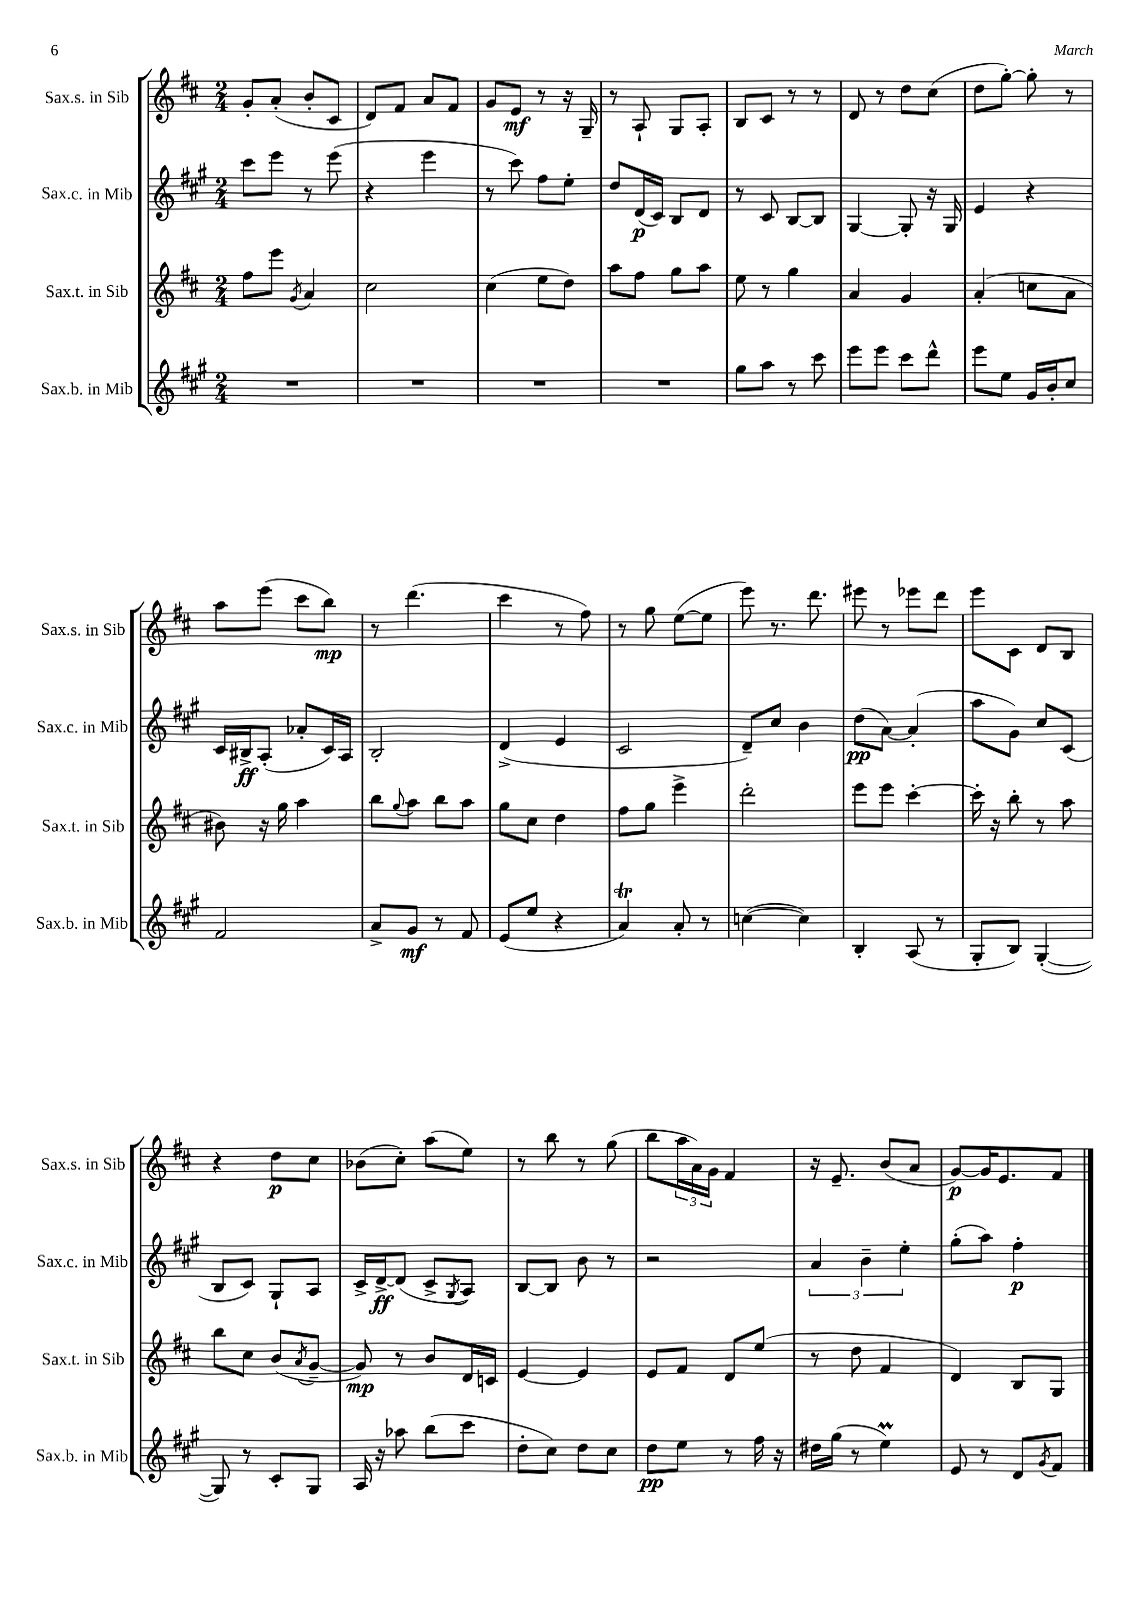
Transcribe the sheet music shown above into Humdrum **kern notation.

**kern	**kern	**kern	**kern
*staff4	*staff3	*staff2	*staff1
*clefG2	*clefG2	*clefG2	*clefG2
*k[f#c#g#]	*k[f#c#]	*k[f#c#g#]	*k[f#c#]
*M2/4	*M2/4	*M2/4	*M2/4
2r	8ff#\L	8ccc#\L	8g'/L
.	8eee\J	8eee\J	(8a'/J
.	8qg/	.	.
.	4a/	8r	8b'/L
.	.	(8eee\	8c#/J
=	=	=	=
2r	2cc#\	4r	8d/L)
.	.	.	8f#/J
.	.	4eee\	8a/L
.	.	.	8f#/J
=	=	=	=
2r	(4cc#\	8r	8g/L
.	.	8ccc#\)	8e/J
.	8ee\L	8ff#\L	8r
.	8dd\J)	8ee'\J	16r
.	.	.	16G~/
=	=	=	=
2r	8aa\L	8dd/L	8r
.	8ff#\J	(16d/L	8A`/
.	.	16c#/JJ)	.
.	8gg\L	8B/L	8G/L
.	8aa\J	8d/J	8A'/J
=	=	=	=
8gg#\L	8ee\	8r	8B/L
8aa\J	8r	8c#/	8c#/J
8r	4gg\	[8B/L	8r
8ccc#\	.	8B/]J	8r
=	=	=	=
8eee\L	4a/	[4G#/	8d/
8eee\J	.	.	8r
8ccc#\L	4g/	8G#'/]	8dd\L
8ddd^^\J	.	16r	(8cc#\J
.	.	16G#/	.
=	=	=	=
8eee\L	(4a'/	4e/	8dd\L
8ee\J	.	.	[8gg'\J)
16g#/LL	8cc\L	4r	8gg'\]
16b'/J	.	.	.
8cc#/J	8a\J	.	8r
=	=	=	=
2f#/	8b#\)	16c#/LL	8aa\L
.	.	16B#^/J	.
.	16r	(8A'/J	(8eee\J
.	16gg\	.	.
.	4aa\	8a-'/L	8ccc#\L
.	.	16c#/L)	8bb\J)
.	.	16A/JJ	.
=	=	=	=
8a^/L	8bb\L	2B'/	8r
.	8qqgg/	.	.
8g#/J	8aa\J	.	(4.ddd\
8r	8bb\L	.	.
8f#/	8aa\J	.	.
=	=	=	=
(8e/L	8gg\L	(4d^/	4ccc#\
8ee/J	8cc#\J	.	.
4r	4dd\	4e/	8r
.	.	.	8ff#\)
=	=	=	=
4a/)	8ff#\L	2c#/	8r
.	8gg\J	.	8gg\
8a'/	4eee^\	.	([8ee\L
8r	.	.	8ee\]J
=	=	=	=
([4cc\	2ddd'\	8d~/L)	8eee\)
.	.	8cc#/J	8.r
4cc\])	.	4b\	.
.	.	.	8.ddd\
=	=	=	=
4B'/	8eee\L	(8dd\L	8eee#\
.	8eee\J	[8a\J)	8r
(8A/	[4ccc#'\	(4a'/]	8eee-\L
8r	.	.	8ddd\J
=	=	=	=
8G#'/L	16ccc#'\]	8aa\L	8eee\L
.	16r	.	.
8B/J)	8bb'\	8g#\J)	8c#\J
([4G#'/	8r	8cc#/L	8d/L
.	8aa\	(8c#/J	8B/J
=	=	=	=
8G#/])	8bb\L	8B/L	4r
8r	8cc#\J	8c#/J)	.
8c#'/L	(8b/L	8G#`/L	8dd\L
.	8qa/	.	.
8G#/J	[8g~/J	8A/J	8cc#\J
=	=	=	=
16A/	8g/])	16c#^/LL	(8b-\L
16r	.	[16d^/J	.
8aa-\	8r	(8d/]J	8cc#'\J)
(8bb\L	8b/L	8c#^/L	(8aa\L
.	.	8qG#/	.
8ccc#\J	16d/L	8A/J)	8ee\J)
.	16c/JJ	.	.
=	=	=	=
8dd'\L	[4e/	[8B/L	8r
8cc#\J)	.	8B/]J	8bb\
8dd\L	4e/]	8b\	8r
8cc#\J	.	8r	(8gg\
=	=	=	=
8dd\L	8e/L	2r	8bb\L
8ee\J	8f#/J	.	24aa\L
.	.	.	24a\)
.	.	.	24g\JJ
8r	8d/L	.	4f#/
16ff#\	(8ee/J	.	.
16r	.	.	.
=	=	=	=
16dd#\LL	8r	6a/	16r
(16gg#\JJ	.	.	8.e~/
8r	8dd\	.	.
.	.	6b~\	.
4ee\)	4f#/	.	(8b/L
.	.	6ee'\	.
.	.	.	8a/J
=	=	=	=
8e/	4d/)	(8gg#'\L	[8g/L)
8r	.	8aa\J)	16g/]K
.	.	.	8.e/
8d/L	8B/L	4ff#'\	.
8qg#/	.	.	.
8f#/J	8G/J	.	8f#/J
==	==	==	==
*-	*-	*-	*-
